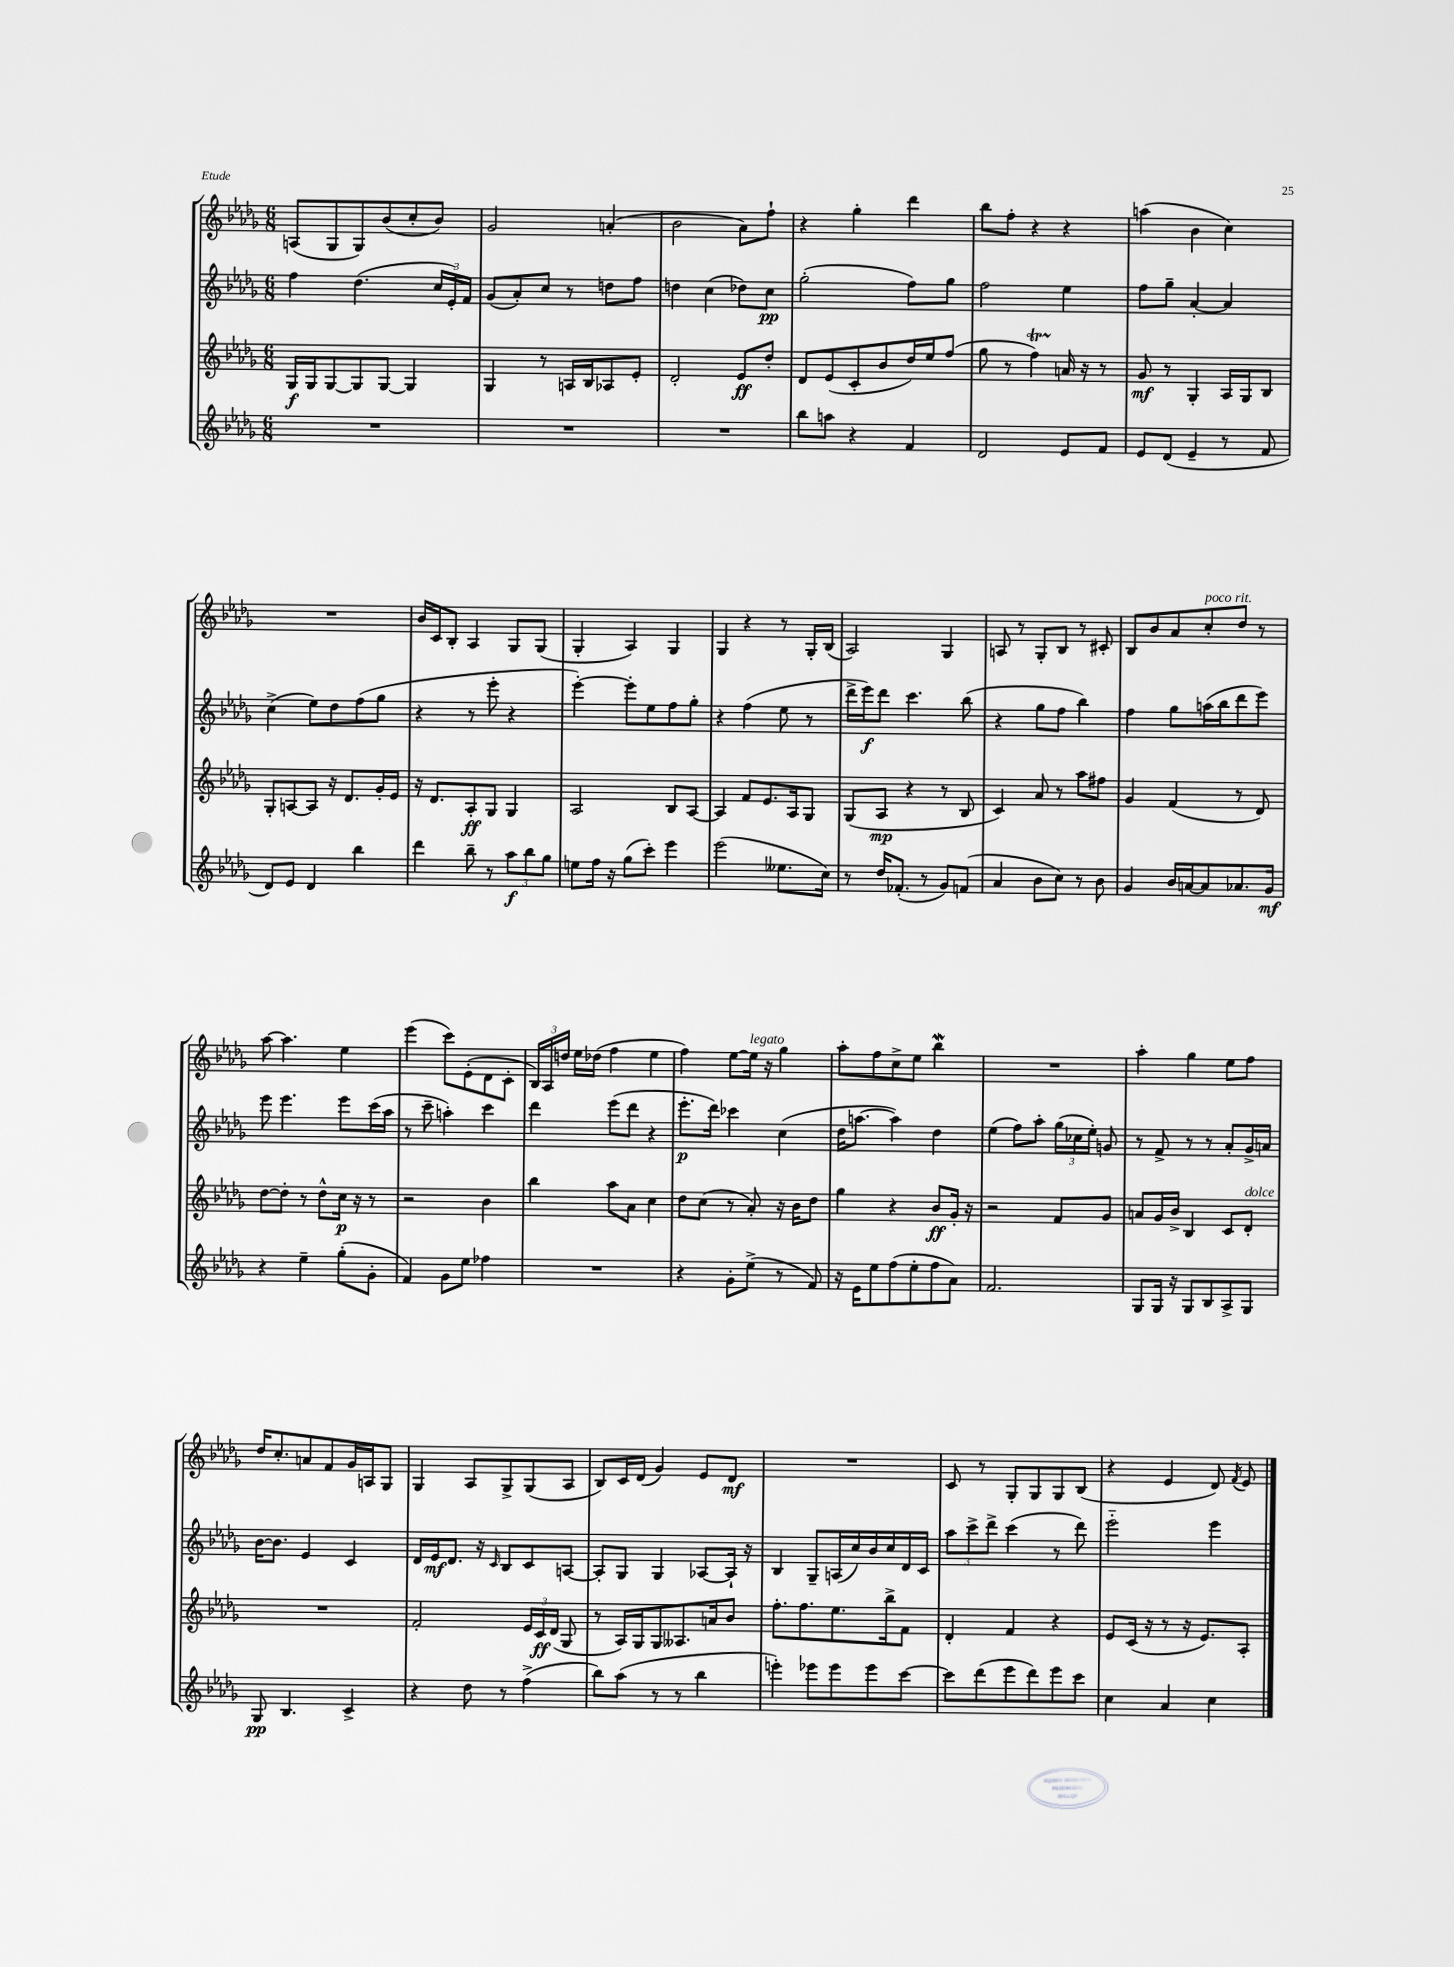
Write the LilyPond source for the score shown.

<<
\new StaffGroup <<
\new Staff = "s0" {
    \clef treble \key des \major \numericTimeSignature \time 6/8
    \autoBeamOff a8[( ges8 ges8) bes'8( c''8-. bes'8]) |
    ges'2 a'4-.( |
    bes'2 aes'8[) f''8]-! |
    r4 ges''4-. des'''4 |
    bes''8[ f''8]-. r4 r4 |
    a''4( bes'4 c''4) |
    R2. |
    bes'16[ c'16 bes8]-. aes4 ges8[ ges8]( |
    ges4-. aes4) ges4 |
    ges4 r4 r8 ges16[-. bes16]( |
    aes2) ges4 |
    a8 r8 ges8[-. bes8] r8 cis'8-. |
    bes8[ bes'8 aes'8 c''8-.^\markup { \italic "poco rit." } des''8] r8 |
    aes''8~ aes''4. ees''4 |
    ees'''4( c'''8[) ees'8-.( des'8 c'8]-. |
    \tuplet 3/2 { bes16[) aes16 d''16] } ees''16[ des''16]( f''4 ees''4 |
    f''4) ees''8[~ ees''16]^\markup { \italic "legato" } r16 ges''4 |
    aes''8[-. f''8 c''8-> ees''8] bes''4\mordent |
    R2. |
    aes''4-. ges''4 ees''8[ f''8] |
    des''16[ c''8.-. a'8 f'8 ges'16 a16 ges8] |
    ges4 aes8[ ges8-> ges8( aes8] |
    bes8[) c'16 des'16]( ges'4) ees'8[ des'8]\mf |
    R2. |
    c'8 r8 ges8[-. ges8 ges8 bes8]( |
    r4 ees'4 des'8) \acciaccatura { f'8 } ees'8 \bar "|." |
}
\new Staff = "s1" {
    \clef treble \key des \major \numericTimeSignature \time 6/8
    \autoBeamOff f''4 des''4.( \tuplet 3/2 { c''16[ ees'16-.) f'16] } |
    ges'8[( aes'8-.) c''8] r8 d''8[ f''8] |
    d''4 c''4( des''8[) c''8]\pp |
    ges''2-.( f''8[) ges''8] |
    f''2 ees''4 |
    f''8[ ges''8]-- aes'4~-. aes'4 |
    c''4->( ees''8[) des''8 f''8( ges''8] |
    r4 r8 ees'''8-. r4 |
    ees'''4~-.) ees'''8[-. ees''8 f''8 ges''8]-. |
    r4 f''4( ees''8 r8 |
    des'''16[-> ees'''16\f) des'''8] c'''4. bes''8( |
    r4 ges''8[ f''8] bes''4) |
    f''4 ges''8[ a''16( bes''16 des'''8 ees'''8]) |
    ees'''8 ees'''4. ees'''8[ c'''16( aes''16] |
    r8 c'''8-- a''4-.) c'''4 |
    des'''4 ees'''8[( des'''8] r4 |
    ees'''8.[-.\p des'''16]) ces'''4 c''4( |
    des''16[ a''8.]~ a''4) des''4 |
    ees''4( f''8[) aes''8]-. \tuplet 3/2 { ges''16[( ces''16 ees''16]-.) } g'8 |
    r8 f'8-> r8 r8 aes'8[-. ges'16-> a'16] |
    bes'16[~ bes'8.] ees'4 c'4 |
    des'16[ ees'16\mf des'8.] r16 \grace { c'16 } bes8[ c'8 a8]~ |
    a8[-. ges8] ges4 aes8[~ aes16]-! r16 |
    bes4 ges8[-- a16( c''16) bes'16 c''16 des'16 c'16] |
    \tuplet 3/2 { aes''8[ c'''8-> des'''8]-> } c'''4( r8 des'''8) |
    ees'''2-_ ees'''4 \bar "|." |
}
\new Staff = "s2" {
    \clef treble \key des \major \numericTimeSignature \time 6/8
    \autoBeamOff ges16[\f ges16 ges8~ ges8 ges8]~ ges4 |
    ges4 r8 a16[ bes16 aes8 ees'8]-. |
    des'2-. ees'8[\ff des''8]-. |
    des'8[ ees'8( c'8-. bes'8 des''16) ees''16 f''8]( |
    ges''8 r8 f''4\startTrillSpan) a'16\stopTrillSpan r16 r8 |
    ges'8\mf r8 ges4-. aes16[ ges16 bes8] |
    ges8[-. a8~ a8] r16 des'8.[ ges'16-. ees'16] |
    r16 des'8.[ aes8-.\ff ges8] ges4 |
    aes2 bes8[ aes8]~ |
    aes4 f'8[ ees'8. aes16 ges8] |
    ges8[( aes8]\mp r4 r8 bes8 |
    c'4) aes'8 r8 aes''8[ fis''8] |
    ges'4 f'4( r8 des'8) |
    des''8[~ des''8]-. r8 des''8[-^ c''16]\p r16 r8 |
    r2 bes'4 |
    bes''4 aes''8[ aes'8] c''4 |
    des''8[ c''8]( r8 aes'8-.) r16 bes'16[ des''8] |
    ges''4 r4 bes'8[\ff ges'16]-. r16 |
    r2 f'8[ ges'8] |
    a'8[ ges'16 bes'16]-> bes4 c'8[ des'8]-.^\markup { \italic "dolce" } |
    R2. |
    f'2-. \tuplet 3/2 { ees'16[ c'16\ff des'16]( } ges8 |
    r8 aes16[) ges16 ges8 aeses8. a'16 bes'8] |
    f''8.[-. f''8. ees''8. bes''16-> f'8] |
    des'4-. f'4 r4 |
    ees'8[ c'16]( r16 r8 r16 ees'8.[) aes8]-. \bar "|." |
}
\new Staff = "s3" {
    \clef treble \key des \major \numericTimeSignature \time 6/8
    \autoBeamOff R2. |
    R2. |
    R2. |
    bes''8[ a''8] r4 f'4 |
    des'2 ees'8[ f'8] |
    ees'8[ des'8]( ees'4-- r8 f'8 |
    des'8[) ees'8] des'4 bes''4 |
    des'''4 bes''8-- r8 \tuplet 3/2 { aes''8[\f bes''8 ges''8] } |
    e''8[ f''16] r16 ges''8[( c'''8]-.) ees'''4 |
    ees'''2( eeses''8.[ c''16]) |
    r8 des''16[ fes'8.]-.( r8 ges'8[) f'8]( |
    aes'4 bes'8[ c''8]) r8 bes'8 |
    ges'4 bes'16[ a'16~ a'8 aes'8. ges'16]\mf |
    r4 ees''4-- ges''8[-.( ges'8]-. |
    f'4) ges'8[ ees''8] fes''4 |
    R2. |
    r4 ges'8[-. ees''8]->( r8 f'8) |
    r16 ees'16[ ees''8 f''8( ees''8-. f''8 aes'8]) |
    f'2. |
    ges8[ ges16] r16 ges8[ bes8 aes8-> ges8] |
    ges8\pp bes4. c'4-> |
    r4 des''8 r8 f''4->( |
    bes''8[) aes''8]( r8 r8 bes''4 |
    e'''4-.) ees'''8[ ees'''8 ees'''8 c'''8]~ |
    c'''8[ des'''8( ees'''8 des'''8) ees'''8 c'''8] |
    c''4 aes'4 c''4 \bar "|." |
}
>>
>>
\layout { \context { \Score \remove "Bar_number_engraver" } }
